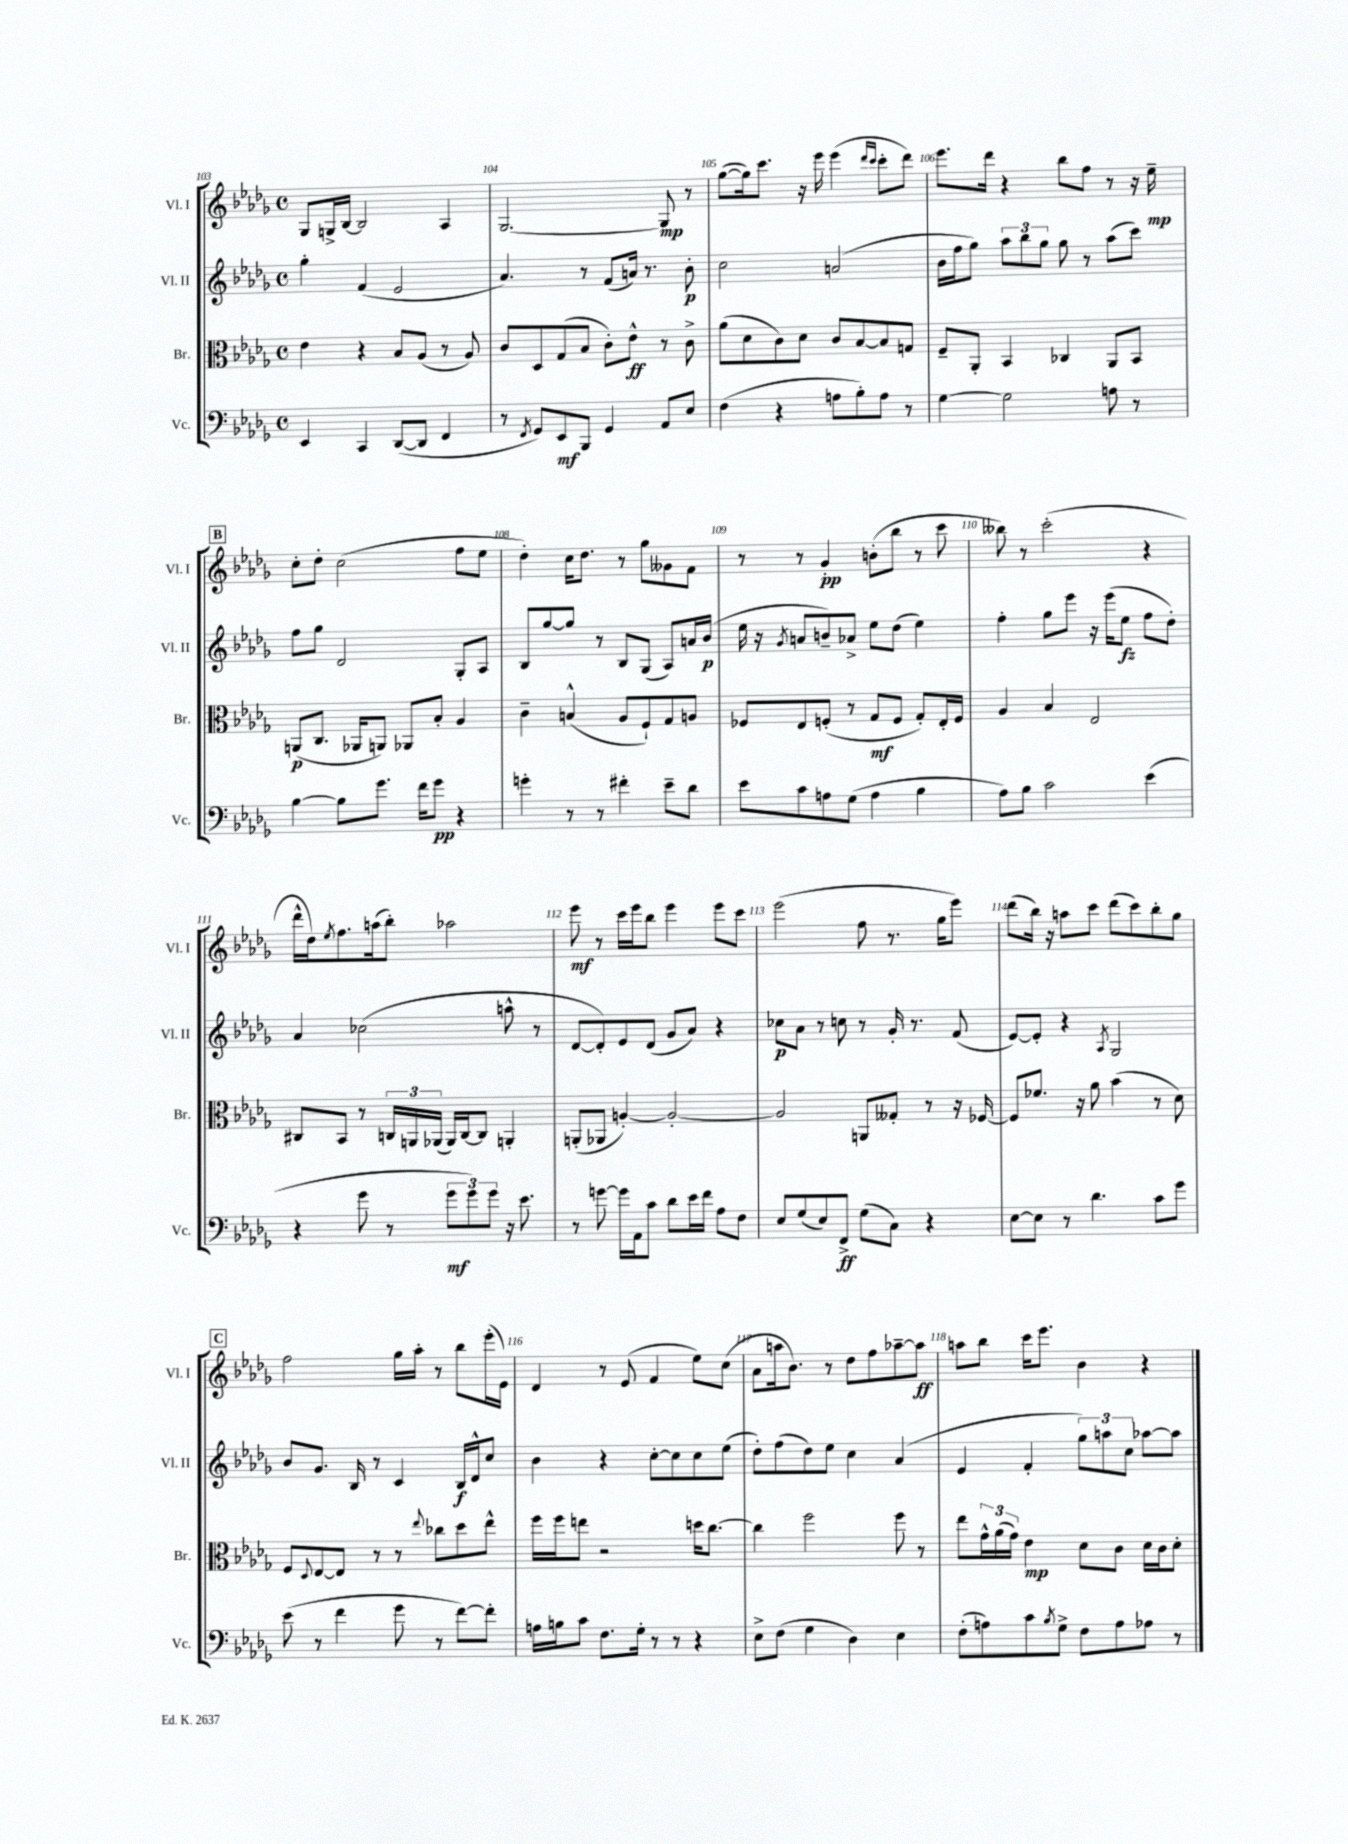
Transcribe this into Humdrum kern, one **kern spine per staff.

**kern	**kern	**kern	**kern
*staff4	*staff3	*staff2	*staff1
*clefF4	*clefC3	*clefG2	*clefG2
*k[b-e-a-d-g-]	*k[b-e-a-d-g-]	*k[b-e-a-d-g-]	*k[b-e-a-d-g-]
*M4/4	*M4/4	*M4/4	*M4/4
*met(c)	*met(c)	*met(c)	*met(c)
4EE-	4e-	4gg-'	8G-
.	.	.	16G^
.	.	.	[16B-
4CC	4r	(4f	2B-]
([8DD-	8B-	2e-	.
8DD-]	(8A-	.	.
4FF	8r	.	4A-
.	8A-)	.	.
=	=	=	=
8r	8c	4.a-)	[2.G-
8qFF	.	.	.
8GG-)	8D-	.	.
8EE-	(8G-	.	.
8BBB-	8B-	8r	.
4GG-	8c')	(8f	.
.	8e-^^	16a)	.
.	.	8.r	.
8AA-	8r	.	8G-]
8E-	8c^	8b-'	8r
=	=	=	=
(4F	(8a-	2cc	([8gg-
.	8d-	.	16gg-])
.	.	.	8.ccc
4r	8c)	.	.
.	8d-	.	16r
.	.	.	16eee-
8A	8c	(2a	(4eee-
8B-')	[8B-	.	.
.	.	.	16qqddd-
.	.	.	16qqccc
8A	8B-]	.	8ccc'
8r	8G	.	8ddd-)
=	=	=	=
[4G-	8F~	16b-	8.eee-
.	.	16ff	.
.	8AA-'	8gg-)	.
.	.	.	16ddd-
2G-]	4BB-	12aa-	4r
.	.	12bb-	.
.	.	12gg-	.
.	4C-	8gg-	8bb-
.	.	8r	8ff
8A	8AA-	(8aa-	8r
8r	8BB-	8ccc)	16r
.	.	.	16ee-~
=	=	=	=
[4B-	(8AA	8ff	8cc'
.	8.C	8gg-	8dd-'
8B-]	.	2d-	(2cc
.	16AA-	.	.
8.g-	8AA)	.	.
.	8AA-	.	.
16f	.	.	.
8g-	8B-'	.	.
4r	4A-	8G-'	8ff
.	.	8A-	8ee-
=	=	=	=
4g'	4c~	8B-	4dd-')
.	.	[8gg-	.
8r	(4B^^	8gg-]	16cc
.	.	.	8.dd-
8r	.	8r	.
4f#'	8A-	8B-	8r
.	8F`)	(8G-	8gg-
8e-~	8G-	8A-)	8g--
8d-	8A	16a	8f
.	.	(16b-	.
=	=	=	=
8e-	8F-	16ee-	8r
.	.	16r	.
.	.	8qg-	.
8c	8E-	8a	8r
8A	(8F'	8b~)	4g-'
(8G-	8r	8a-^	.
4A	8G-	8ee-	(8b'
.	8F	(8dd-	8bb-
4B-	8G-')	4ee-)	8r
.	16E-'	.	8ccc
.	16F	.	.
=	=	=	=
8A-)	4A-	4ff'	8bb--)
8B-	.	.	8r
2c	4B-	8gg-	(2ccc'
.	.	8eee-	.
.	2E-	16r	.
.	.	(16eee-	.
.	.	8ee-	.
(4e-	.	8ff	4r
.	.	8dd-')	.
=	=	=	=
4r	8C#	4a-	16ddd-^^
.	.	.	16dd-)
.	.	.	8qee-
.	8BB-	.	8.ff
8g-	8r	(2cc-	.
.	.	.	(16aa
8r	24C	.	8bb-')
.	24AA	.	.
.	(24AA-	.	.
12g-	16AA-)	.	2aa-
.	[16C	.	.
12g-)	.	.	.
.	8C]	.	.
12g-	.	.	.
16r	4AA'	8aa^^	.
8.e-	.	.	.
.	.	8r	.
=	=	=	=
8r	(8AA'	[8d-	8eee-
[8g	8AA-	8d-'])	8r
16g]	[4A')	8e-	16ccc
16AA-	.	.	16eee-
8c	.	(8d-	8bb-
8d-	2A'_	8g-	4eee-
16e-	.	8a-)	.
16f	.	.	.
8A-	.	4r	8eee-
8F	.	.	8ccc
=	=	=	=
8E-	2A]	8cc-	(2eee-
(8G-	.	8a-	.
8E-)	.	8r	.
8FF^	.	8cc	.
(8G-	8AA	8r	8ff
8C)	8G--'	16g-'	8.r
.	.	8.r	.
4r	8r	.	.
.	.	.	16gg-
.	16r	(8f	8eee-)
.	[16F-	.	.
=	=	=	=
[8E-	8F-]	[8e-)	(8ddd-
8E-]	8.f-	8e-']	16bb-)
.	.	.	16r
8r	.	4r	8aa
.	16r	.	.
4.d-	8a-	.	8ccc
.	.	8qA-	.
.	(4b-	2G-	(8ddd-
.	.	.	8ccc)
8c	8r	.	8bb-'
8g-	8d-)	.	8gg-
=	=	=	=
(8e-	8F	8b-	2ff
.	8qqD-	.	.
8r	[8E-	8.g-	.
4f	8E-]	.	.
.	.	16B-	.
.	8r	8r	.
8g-	8r	4c	16gg-
.	.	.	16aa-'
.	8qqee-	.	.
8r	8cc-	.	8r
[8f)	8dd-	16B-	8bb-
.	.	16d-^^	.
8f']	8ee-^^	8cc	(16eee-'
.	.	.	16e-)
=	=	=	=
16A	16ff	4b-	4d-
16B	16ff	.	.
8c	8ee	.	.
8.F	2r	4r	8r
.	.	.	(8e-
16G-'	.	.	.
8r	.	[8cc'	4f
8r	.	8cc]	.
4r	16dd	8cc	8ee-)
.	[8.cc	.	.
.	.	(8ee-	(8cc
=	=	=	=
8E-^	4cc]	8dd-')	8a-
(8F	.	(8ff	16aa
.	.	.	8.b-)
4G-	2ff	8dd-)	.
.	.	8ee-	8r
4D-)	.	4cc	8dd-
.	.	.	8ff
4E-	8ff	(4a-	[8aa-~
.	8r	.	8aa-]
=	=	=	=
(8F'	8ee-	4e-	8aa
8A)	24g-^^	.	8bb-
.	(24a-	.	.
.	24g-)	.	.
8c	4e-	4f'	16ccc
.	.	.	8.eee-
8qB-	.	.	.
8G-^	.	.	.
8F	8d-	12gg-)	4b-
.	.	12aa	.
8A	8c	.	.
.	.	12cc	.
8A-	16d-	[8aa-	4r
.	16c	.	.
8r	8d-'	8aa-]	.
==	==	==	==
*-	*-	*-	*-
